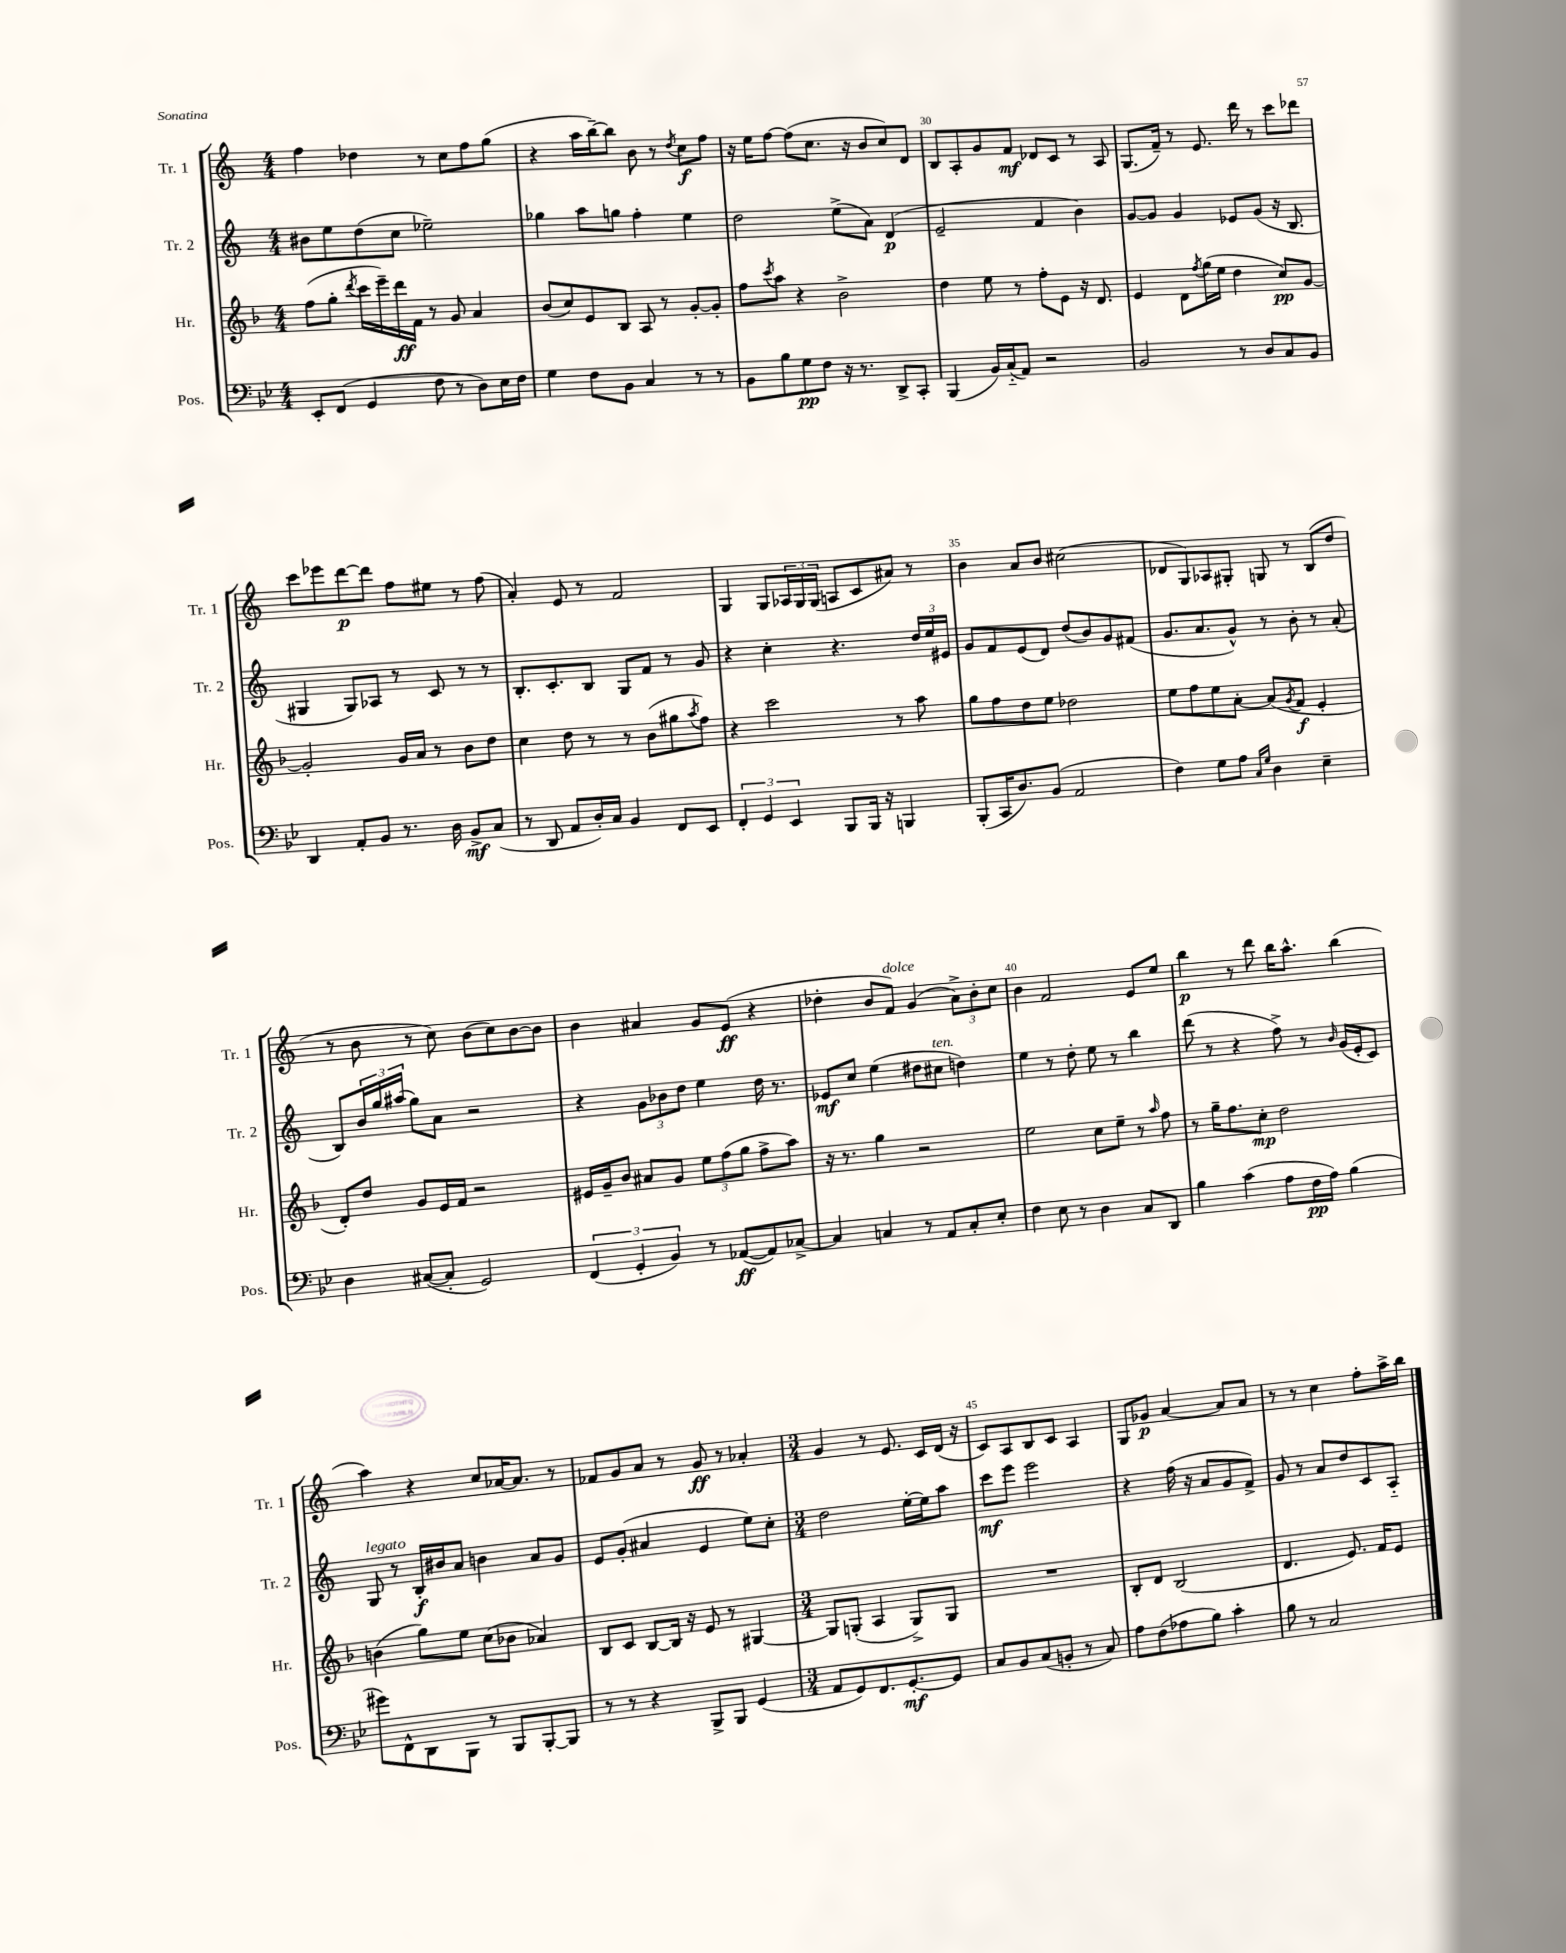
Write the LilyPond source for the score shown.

<<
\new StaffGroup <<
\new Staff = "s0" \with { instrumentName = "Tr. 1" shortInstrumentName = "Tr. 1" } {
    \clef treble \key c \major \numericTimeSignature \time 4/4
    f''4 des''4 r8 c''8 f''8 g''8( |
    r4 a''16 b''16~--) b''8 b'8 r8 \acciaccatura { d''8 } c''8\f f''8 |
    r16 e''16 f''8~ f''8( c''8. r16 b'8 c''8) d'8 |
    b8 a8-. g'8 f'8\mf des'8 c'8 r8 a8 |
    g8.( f'16--) r8 e'8. d'''16 r8 c'''8 des'''8 |
    c'''8 ees'''8 d'''8~\p d'''8 f''8 eis''8 r8 f''8( |
    a'4-.) e'8 r8 f'2 |
    g4 g8 \tuplet 3/2 { aes16 g16 g16( } a8 c'8 ais'8) r8 |
    b'4 a'8 b'8 cis''2( |
    des'8 g8) aes8 gis8-. g8 r8 b8( d''8 |
    r8 b'8 r8 c''8) b'8( c''8) b'8~ b'8 |
    b'4 ais'4 g'8 e'8\ff( r4 |
    des''4-. b'8 f'8^\markup { \italic "dolce" }) g'4( \tuplet 3/2 { a'8->) b'8-. c''8 } |
    b'4 f'2 e'8 e''8 |
    b''4\p r8 d'''8 b''16 a''8.-^ b''4( |
    a''4) r4 c''8 aes'16~ aes'8. r8 |
    fes'8 g'8 a'8 r8 g'8\ff r8 aes'4-. |
    \numericTimeSignature \time 3/4 g'4 r8 e'8. c'16 d'16( r16 |
    c'8) a8 b8 c'8 a4 |
    g8 ges'8\p a'4~ a'8 a'8 |
    r8 r8 c''4 f''8-. a''16-> b''16 \bar "|." |
}
\new Staff = "s1" \with { instrumentName = "Tr. 2" shortInstrumentName = "Tr. 2" } {
    \clef treble \key c \major \numericTimeSignature \time 4/4
    bis'8 e''8 d''8( c''8 ees''2--) |
    ges''4 a''8 g''8 f''4-. e''4 |
    d''2 e''8->( a'8) d'4\p( |
    e'2-- f'4 b'4) |
    g'8~ g'8 g'4 ees'8 g'8( r16 b8. |
    gis4 gis8) aes8 r8 c'8 r8 r8 |
    b8.-. c'8.-. b8 g8 f'8 r8 g'8 |
    r4 c''4-. r4. \tuplet 3/2 { d''16 e''16 eis'16 } |
    g'8 f'8 e'8( d'8) d''8( b'8) g'8 fis'8( |
    g'8. a'8. g'8-^) r8 b'8-. r8 a'8-.( |
    b8) \tuplet 3/2 { b'16 g''16 ais''16( } g''8) a'8 r2 |
    r4 \tuplet 3/2 { g'8 bes'8 d''8 } e''4 d''16 r8. |
    ees'8\mf c''8 e''4( dis''8 cis''8^\markup { \italic "ten." } d''4) |
    e''4 r8 d''8-. e''8 r8 b''4 |
    d'''8( r8 r4 f''8->) r8 \grace { b'16 } g'16( e'16-. c'8) |
    g8^\markup { \italic "legato" } r8 b16-.\f bis'16 a'8 b'4 a'8 g'8 |
    e'8 g'8-.( ais'4 e'4 e''8) c''8-. |
    \numericTimeSignature \time 3/4 d''2 e''16~-. e''16 a''8 |
    c'''8\mf e'''8 e'''2 |
    r4 f''16( r16 a'8 g'8 f'8->) |
    g'8 r8 a'8 d''8 c'8 a8-_ \bar "|." |
}
\new Staff = "s2" \with { instrumentName = "Hr." shortInstrumentName = "Hr." } {
    \clef treble \key f \major \numericTimeSignature \time 4/4
    f''8( g''8-. \acciaccatura { d'''8 } c'''16 e'''16--) d'''16\ff f'16 r8 g'8 a'4 |
    bes'8( c''8) e'8 bes8 a8 r8 g'8~-. g'8-. |
    f''8 \acciaccatura { c'''8 } a''8 r4 bes'2-> |
    d''4 e''8 r8 f''8-. e'8 r16 d'8. |
    e'4 d'8 \acciaccatura { f''8 } g''16( e''16 d''4 c''8\pp) g'8~ |
    g'2-. g'16 a'16 r8 bes'8 d''8 |
    c''4 d''8 r8 r8 bes'8( gis''8 \acciaccatura { a''8 } f''8) |
    r4 c'''2 r8 a''8 |
    g''8 f''8 d''8 e''8 des''2 |
    e''8 f''8 e''8 a'8~-. a'8( \acciaccatura { g'8 } f'8\f e'4-. |
    d'8-.) d''8 g'8 e'16 f'16 r2 |
    eis'16 g'16-- bes'8 ais'8 g'8 \tuplet 3/2 { e''8 f''8( g''8 } f''8-> a''8) |
    r16 r8. g''4 r2 |
    e''2 c''8 e''8-- r8 \grace { a''16 } f''8 |
    r8 g''16-- f''8. c''8-.\mp d''2 |
    b'4( g''8) e''8 c''8( bes'8 aes'4) |
    bes8 c'8 bes8~ bes16 r16 e'8 r8 gis4~ |
    \numericTimeSignature \time 3/4 gis8 g8-.( a4 g8->) g8 |
    R2. |
    bes8-. d'8 bes2( |
    d'4. e'8.) f'16 e'8 \bar "|." |
}
\new Staff = "s3" \with { instrumentName = "Pos." shortInstrumentName = "Pos." } {
    \clef bass \key bes \major \numericTimeSignature \time 4/4
    ees,8-. f,8( g,4 f8 r8 d8) ees16 f16 |
    g4 f8 bes,8 c4 r8 r8 |
    bes,8 bes8 g8\pp f8 r16 r8. d,8-> c,8-. |
    bes,,4( bes,16) c16-_( a,8) r2 |
    bes,2 r8 d8 c8 bes,8 |
    d,4 a,8-. bes,8 r8. d16 bes,8->\mf c8( |
    r8 d,8 a,8 d16-.) c16 bes,4 f,8 ees,8 |
    \tuplet 3/2 { f,4-. g,4 ees,4 } bes,,8 bes,,16 r16 b,,4 |
    bes,,8-.( c,16 d8.) bes,8( a,2 |
    f4) g8 a8 \grace { c16 g16 } d4 ees4-- |
    d4 cis8~( cis8-. g,2) |
    \tuplet 3/2 { f,4( g,4-. bes,4) } r8 aes,8~\ff( aes,8) ces8~-> |
    ces4 c4 r8 a,8 c8-. ees8-. |
    f4 ees8 r8 d4 c8 d,8 |
    bes4 c'4( a8 f16\pp a16) bes4( |
    gis'8) f,8-^ d,8 bes,,8 r8 bes,,8 bes,,8~-. bes,,8 |
    r8 r8 r4 bes,,8-> bes,,8 g,4( |
    \numericTimeSignature \time 3/4 a,8 g,8) f,8. g,8.~-.\mf g,8 |
    c8 bes,8 c8( b,8-. r8 c8) |
    a8 f8( aes8 bes8) c'4-. |
    bes8 r8 c2 \bar "|." |
}
>>
>>
\layout { \context { \Score currentBarNumber = #27 \override BarNumber.break-visibility = ##(#f #t #t) barNumberVisibility = #(every-nth-bar-number-visible 5) } }
